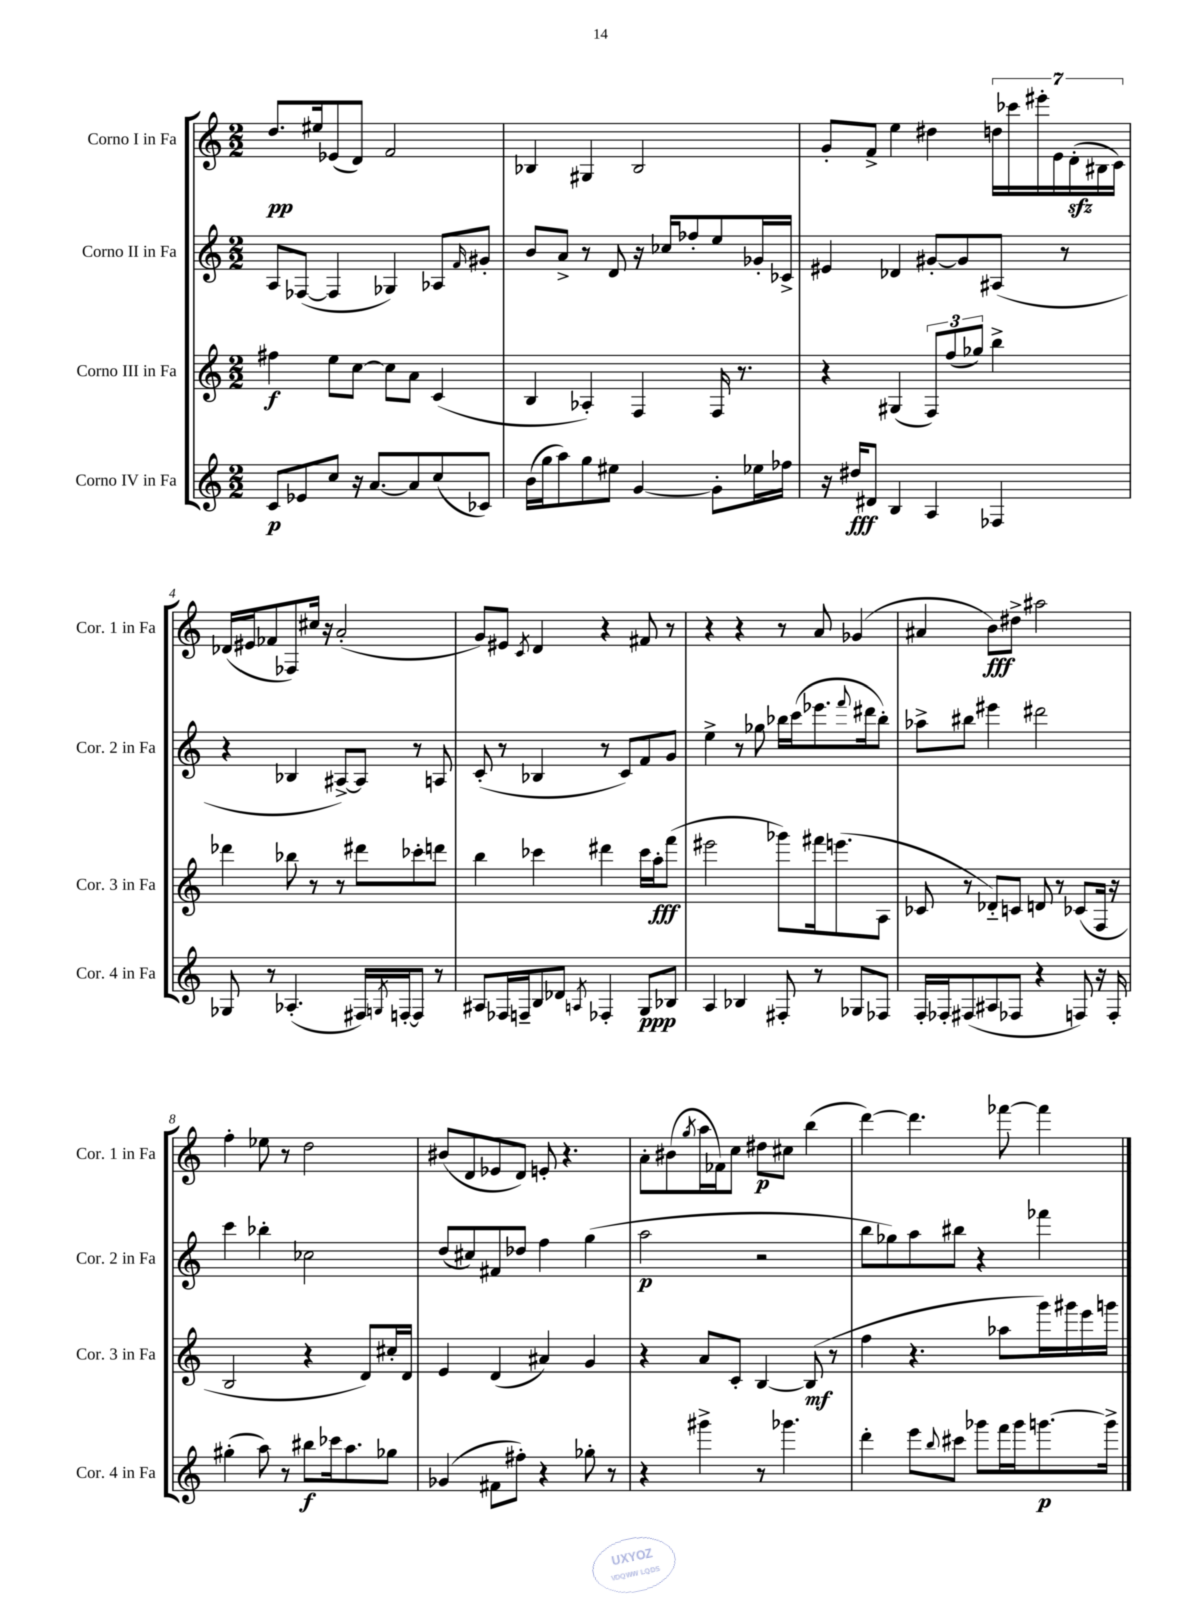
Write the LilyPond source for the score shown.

<<
\new StaffGroup <<
\new Staff = "s0" \with { instrumentName = "Corno I in Fa" shortInstrumentName = "Cor. 1 in Fa" } {
    \clef treble \key c \major \numericTimeSignature \time 2/2
    d''8.\pp eis''16 ees'8( d'8) f'2 |
    bes4 gis4 bes2 |
    g'8-. f'8-> e''4 dis''4 \tuplet 7/4 { d''16 ces'''16 eis'''16-. e'16 d'16-.\sfz( bis16 c'16) } |
    des'16( eis'16 fes'8 fes8) cis''16 r16 a'2-.( |
    g'8) eis'8 \acciaccatura { c'8 } d'4 r4 fis'8 r8 |
    r4 r4 r8 a'8 ges'4( |
    ais'4 b'8\fff) dis''8-> ais''2 |
    f''4-. ees''8 r8 d''2 |
    bis'8( d'8 ees'8 d'8) e'8-. r4. |
    a'8-. bis'8( \acciaccatura { g''8 } a''16 fes'16) c''8 dis''8\p cis''8 b''4( |
    d'''4~) d'''4. fes'''8~ fes'''4 \bar "|." |
}
\new Staff = "s1" \with { instrumentName = "Corno II in Fa" shortInstrumentName = "Cor. 2 in Fa" } {
    \clef treble \key c \major \numericTimeSignature \time 2/2
    a8 fes8~( fes4 ges4) aes8 \grace { f'16 } gis'8-. |
    b'8 a'8-> r8 d'8 r16 ces''16 fes''8-. e''8 ges'16-. ces'16-> |
    eis'4 des'4 gis'8~-. gis'8 ais8( r8 |
    r4 bes4 ais8~->) ais8 r8 a8 |
    c'8-.( r8 bes4 r8 c'8) f'8 g'8 |
    e''4-> r8 ges''8 bes''16 c'''16( ees'''8. \appoggiatura { f'''8 } dis'''16 bes''8-.) |
    aes''8-> bis''8 eis'''4 dis'''2 |
    c'''4 bes''4-. ces''2 |
    d''8( cis''8) fis'8 des''8 f''4 g''4( |
    a''2\p r2 |
    b''8 ges''8) a''8 bis''8 r4 fes'''4 \bar "|." |
}
\new Staff = "s2" \with { instrumentName = "Corno III in Fa" shortInstrumentName = "Cor. 3 in Fa" } {
    \clef treble \key c \major \numericTimeSignature \time 2/2
    fis''4\f e''8 c''8~ c''8 a'8 c'4( |
    b4 aes4-.) f4 f16 r8. |
    r4 gis4( \tuplet 3/2 { f8) f''8( ges''8) } b''4-> |
    des'''4 bes''8 r8 r8 dis'''8 ces'''8-. d'''8 |
    b''4 ces'''4 dis'''4 ces'''16 a''16-.\fff f'''8( |
    eis'''2 ges'''8) fis'''16 e'''8.( a8 |
    ces'8 r8 des'8-_) c'8 d'8 r8 ces'8( f16 r16 |
    b2 r4 d'8) cis''16-. d'16 |
    e'4 d'4( ais'4) g'4 |
    r4 a'8 c'8-. b4~ b8\mf( r8 |
    f''4 r4. aes''8 g'''16) gis'''16 e'''16 g'''16 \bar "|." |
}
\new Staff = "s3" \with { instrumentName = "Corno IV in Fa" shortInstrumentName = "Cor. 4 in Fa" } {
    \clef treble \key c \major \numericTimeSignature \time 2/2
    c'8\p ees'8 c''8 r16 a'8.~ a'8 c''8( ces'8) |
    b'16( g''16 a''8) g''8 eis''8 g'4~ g'8-. ees''16 fes''16 |
    r16 dis''16\fff dis'8 b4 a4 fes4 |
    ges8 r8 aes4.-.( fis16) \acciaccatura { g8 } f16~-. f8 r8 |
    ais8 fes16 f16-- b8 des'8 \acciaccatura { a8 } fes4-. g8\ppp bes8 |
    a4 bes4 fis8-. r8 ges8 fes8 |
    f16-. fes16-. fis8( ais8 fes8 r4 f8) r16 f16-. |
    gis''4-.( a''8) r8 bis''8\f ces'''16 a''8. ges''8 |
    ges'4( fis'8 fis''8-.) r4 ges''8-. r8 |
    r4 gis'''4-> r8 ges'''4. |
    d'''4-. e'''8 \appoggiatura { b''8 } cis'''8 ges'''8 f'''16 ges'''16 g'''8.~\p g'''16-> \bar "|." |
}
>>
>>
